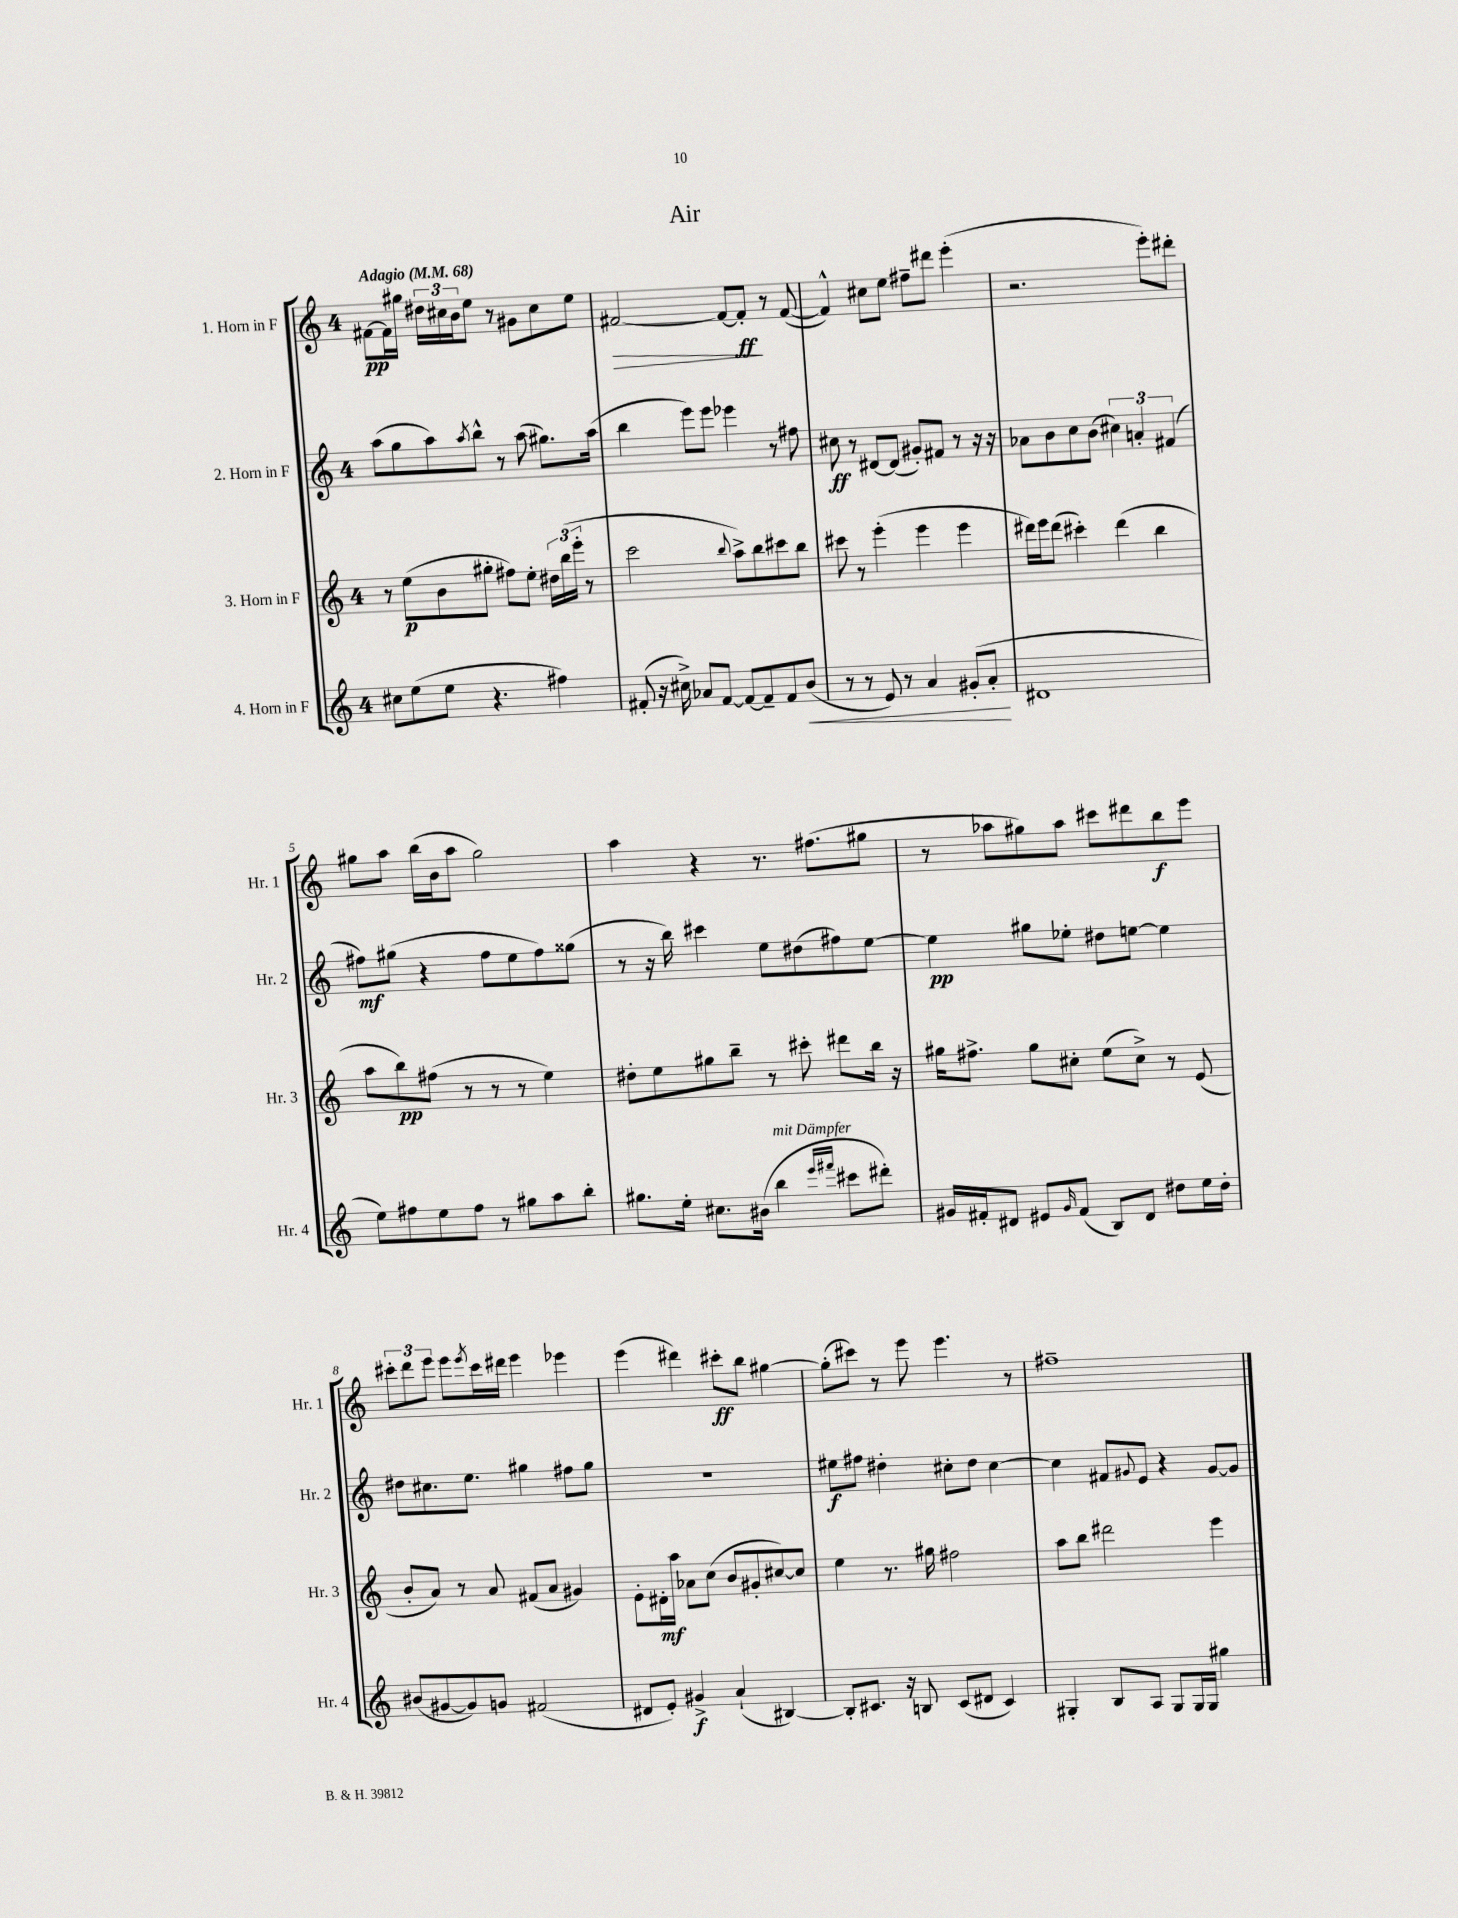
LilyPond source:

\header { title = "Air" }
<<
\new StaffGroup <<
\new Staff = "s0" \with { instrumentName = "1. Horn in F" shortInstrumentName = "Hr. 1" } {
    \clef treble \key c \major \once \override Staff.TimeSignature.style = #'single-digit \time 4/4 \tempo "Adagio" 4 = 68
    fis'8~\pp fis'16 gis''16 \tuplet 3/2 { dis''16 cis''16 b'16 } e''8 r8 gis'8 cis''8 e''8 |
    fis'2~\> fis'8~ fis'8-.\ff\! r8 fis'8~( |
    fis'4-^) cis''8 e''8 fis''8-- dis'''8 e'''4-.( |
    r2. e'''8-.) dis'''8-. |
    gis''8 a''8 b''16( b'16 a''8 gis''2) |
    a''4 r4 r8. fis''8.( gis''8 |
    r8 aes''8 gis''8) aes''8 cis'''8 dis'''8 b''8\f e'''8 |
    \tuplet 3/2 { cis'''8-. d'''8 e'''8 } e'''8 \acciaccatura { e'''8 } cis'''16 dis'''16 e'''4 ees'''4 |
    e'''4( dis'''4) cis'''8-.\ff b''8 gis''4~ |
    gis''8-.( cis'''8) r8 e'''8 e'''4. r8 |
    fis''1-- \bar "|." |
}
\new Staff = "s1" \with { instrumentName = "2. Horn in F" shortInstrumentName = "Hr. 2" } {
    \clef treble \key c \major \once \override Staff.TimeSignature.style = #'single-digit \time 4/4
    a''8( g''8 a''8) \acciaccatura { a''8 } b''8-^ r8 a''8( gis''8.) a''16( |
    b''4 e'''8) e'''8 ees'''4 r8 fis''8 |
    cis''8\ff r8 dis'8~ dis'8( gis'8-.) fis'8 r8 r16 r16 |
    aes'8 b'8 c''8 b'8( \tuplet 3/2 { cis''4) a'4-. fis'4( } |
    fis''8\mf) gis''8( r4 fis''8 e''8 fis''8) gisis''8( |
    r8 r16 b''16) cis'''4 e''8 dis''8( fis''8) e''8~ |
    e''4\pp gis''8 ees''8-. dis''8 e''8~ e''4 |
    dis''8 cis''8. e''8. gis''4 fis''8 gis''8 |
    R1 |
    eis''8\f fis''8 dis''4-. cis''8-. dis''8 cis''4~ |
    cis''4 fis'8 \appoggiatura { gis'8 } e'8 r4 gis'8~ gis'8 \bar "|." |
}
\new Staff = "s2" \with { instrumentName = "3. Horn in F" shortInstrumentName = "Hr. 3" } {
    \clef treble \key c \major \once \override Staff.TimeSignature.style = #'single-digit \time 4/4
    r8 e''8\p( b'8 gis''8-. fis''8) e''8-. \tuplet 3/2 { dis''16 b''16( e'''16-. } r8 |
    c'''2 \appoggiatura { b''8 } a''8->) b''8 cis'''8 b''8 |
    cis'''8 r8 e'''4-.( e'''4 e'''4 |
    dis'''16) e'''16 dis'''8( cis'''4-.) dis'''4( b''4 |
    a''8 b''8\pp) fis''8( r8 r8 r8 e''4) |
    dis''8-. e''8 gis''8 b''8-- r8 cis'''8-. dis'''8 b''16 r16 |
    gis''16 fis''8.-> gis''8 cis''8-. e''8( cis''8->) r8 e'8( |
    b'8-. a'8) r8 a'8 fis'8( a'8 gis'4) |
    e'8-. dis'16-.\mf a''16 aes'8 c''8( b'8 gis'8-. cis''8~) cis''8 |
    e''4 r8. gis''16 fis''2 |
    a''8 b''8 dis'''2 e'''4 \bar "|." |
}
\new Staff = "s3" \with { instrumentName = "4. Horn in F" shortInstrumentName = "Hr. 4" } {
    \clef treble \key c \major \once \override Staff.TimeSignature.style = #'single-digit \time 4/4
    cis''8 e''8( e''8 r4. fis''4) |
    fis'8-.( r16 cis''16->) aes'8 fis'8~ fis'8~ fis'8-- fis'8 b'8\<( |
    r8 r8 e'8) r8 a'4 gis'8-.( a'8-.\! |
    dis'1 |
    e''8) fis''8 e''8 fis''8 r8 gis''8 a''8 b''8-. |
    gis''8. e''16-. cis''8. bis'16( b''4^\markup { \italic "mit Dämpfer" } \grace { e'''16 fis'''16 } cis'''8 dis'''8-.) |
    gis'16 fis'16-. dis'8 eis'8 \grace { gis'16 } fis'8( b8) dis'8 dis''8 e''16 dis''16-. |
    bis'8( gis'8~ gis'8) g'8 fis'2( |
    dis'8 e'8-.) gis'4->\f a'4-!( bis4~) |
    bis8-. cis'8. r16 b8 cis'8( dis'8 cis'4) |
    gis4-. b8 a8 gis8 gis16 gis16 gis''4 \bar "|." |
}
>>
>>
